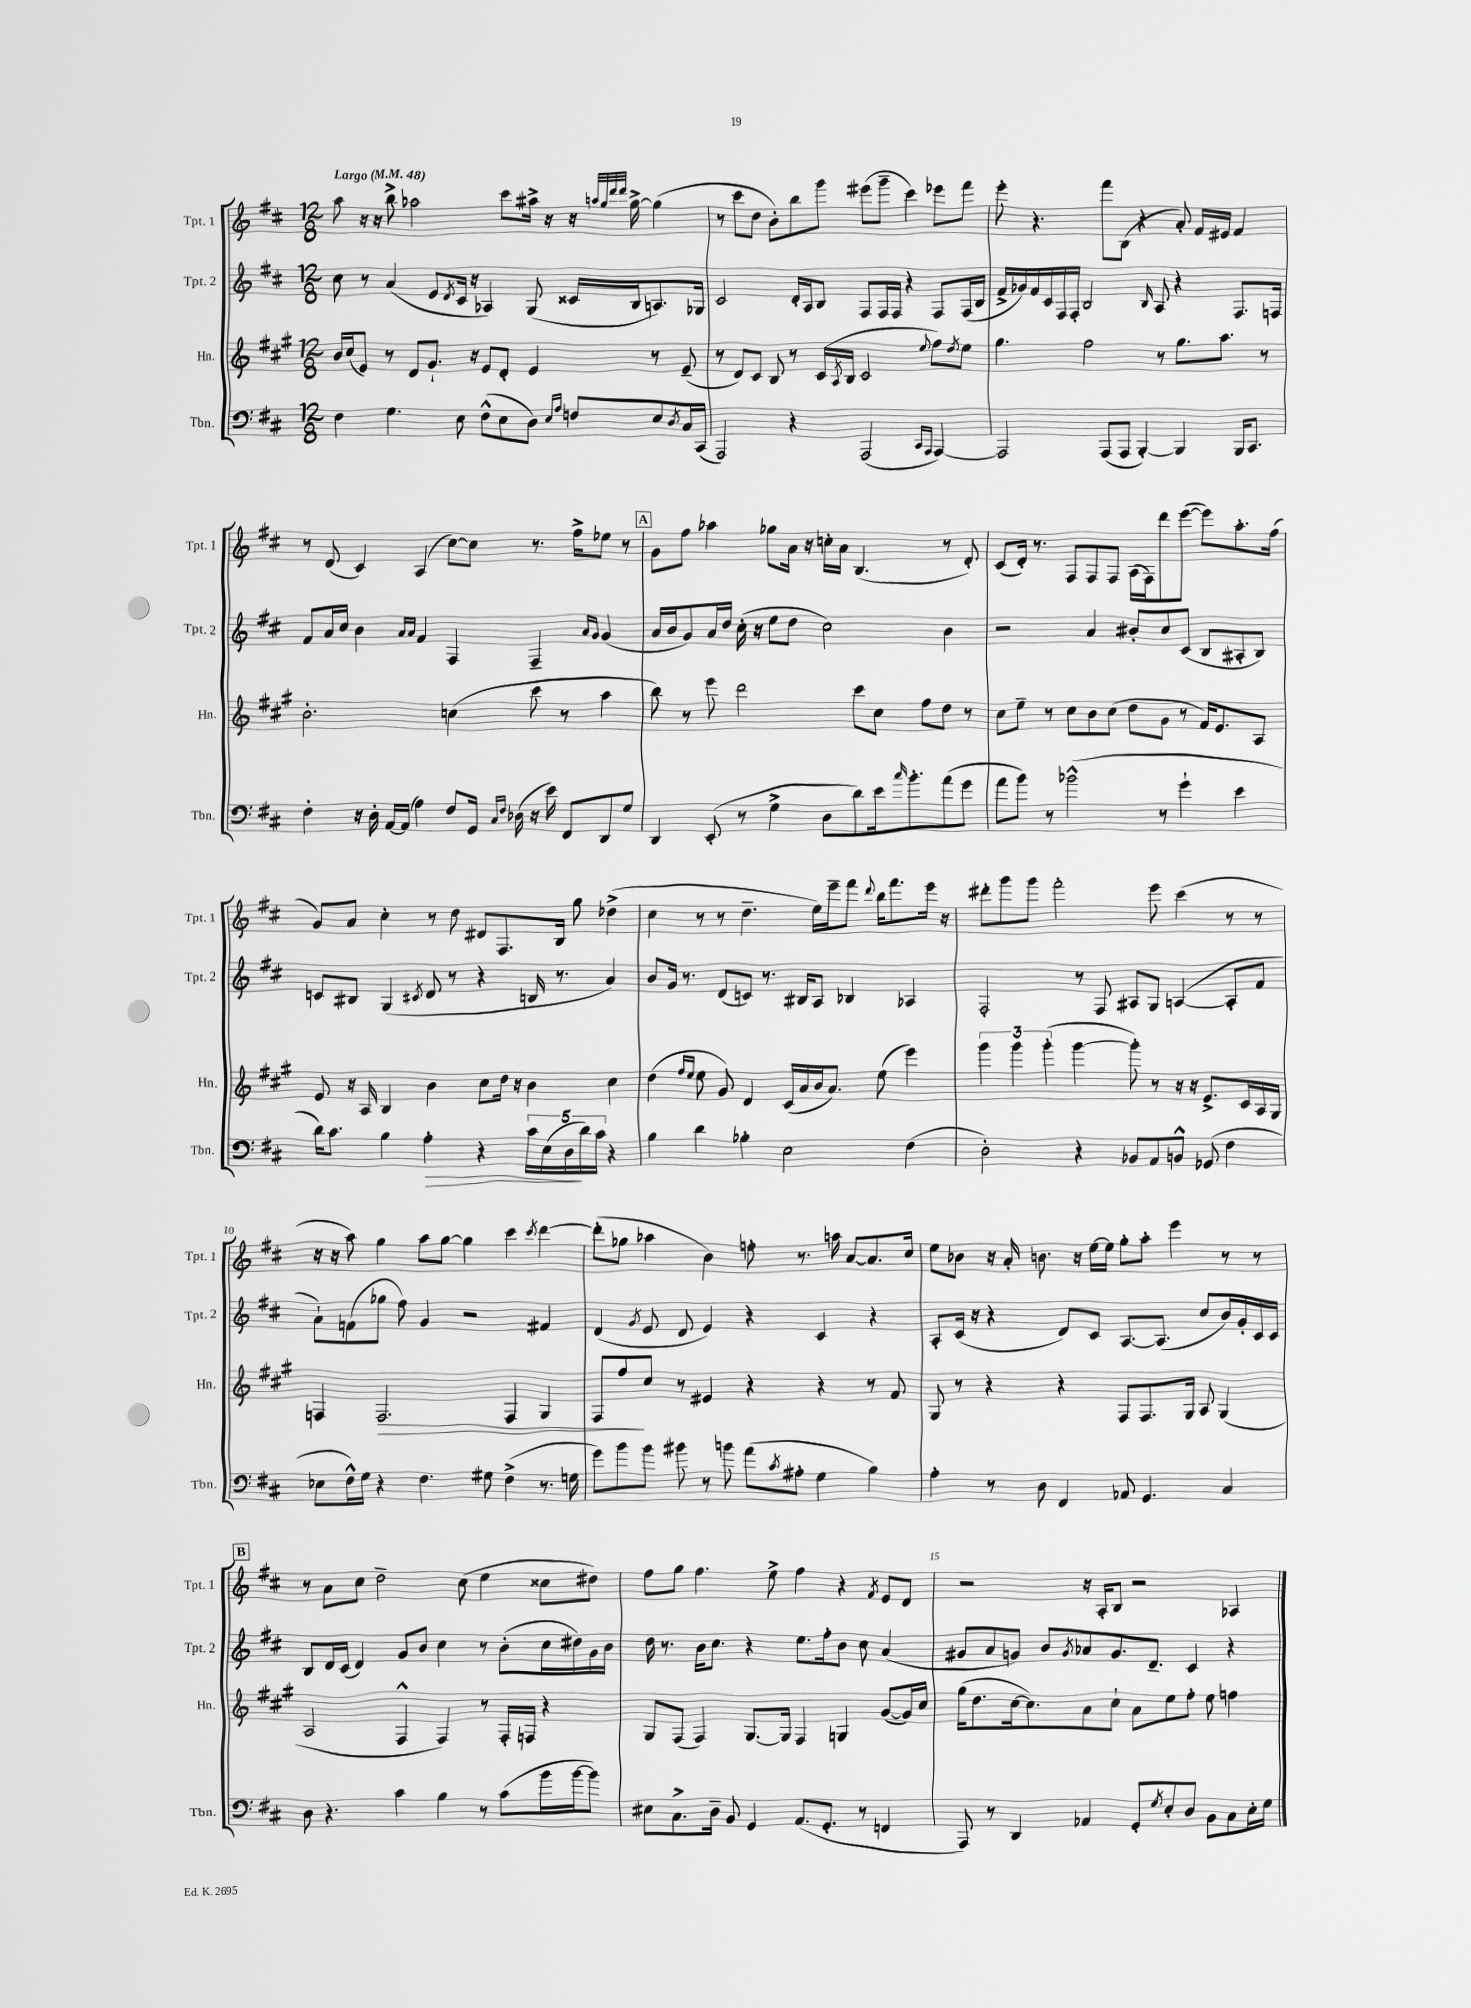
<<
\new StaffGroup <<
\new Staff = "s0" \with { instrumentName = "Tpt. 1" shortInstrumentName = "Tpt. 1" } {
    \clef treble \key d \major \numericTimeSignature \time 12/8 \tempo "Largo" 4 = 48
    a''8 r16 r16 b''8-> aes''2 cis'''8 ais''16-> r16 r16 \grace { a''32 g''32 d'''32 d'''32 } g''16~-> g''4( |
    r8 cis'''8 d''8 b'8-.) b''8 g'''8 eis'''8( g'''8-- cis'''4) ees'''8 fis'''8 |
    e'''8-. r4. fis'''8 b8( r4 a'8-.) fis'16 eis'16 fis'4 |
    r8 d'8( cis'4) a4( cis''8~) cis''8 r8. fis''16-> ees''8 r8 |
    \mark \markup { \box "A" } g'8 fis''8 aes''4 ges''8 a'16 r16 c''16-. a'16 b4.( r8 d'8-.) |
    cis'8( d'16-.) r8. fis8 fis8 fis8 a16( fis16) d'''8 e'''8~( e'''8) a''8.-. fis''16( |
    g'8) a'8 cis''4-. r8 d''8 dis'8 fis8. b16 g''8 des''4->( |
    cis''4 r8 r8 d''4.-- e''16) e'''16-- fis'''8 \appoggiatura { d'''8 } b''16 fis'''8. e'''16 r16 |
    dis'''8-. g'''8 g'''8 fis'''2-. e'''8 cis'''4( r8 r8 |
    r16 r16 a''8) g''4 a''8 g''8~ g''4 cis'''4 \acciaccatura { cis'''8 } d'''4~ |
    d'''8-.( ges''8 aes''4 b'4) f''8-. r8. a''16 a'8~ a'8. cis''16 |
    e''8 bes'8 r16 a'16-. b'8. r16 e''16~ e''16 g''8-. a''8-. e'''4 r8 r8 |
    \mark \markup { \box "B" } r8 a'8 cis''8 d''2-- cis''8( e''4 cisis''8 dis''8) |
    fis''8 g''8 fis''4. e''8-> fis''4 r4 \acciaccatura { fis'8 } e'8 d'8 |
    r2 r16 a16-. b8 r2 aes4 \bar "|." |
}
\new Staff = "s1" \with { instrumentName = "Tpt. 2" shortInstrumentName = "Tpt. 2" } {
    \clef treble \key d \major \numericTimeSignature \time 12/8
    cis''8 r8 a'4( e'8 \acciaccatura { d'8 } cis'16 r16 aes4) g8( cisis'16 b16 a8.) ges16 |
    cis'2 d'16-. a16 b8 fis8 fis16 fis16 r4 fis8 fis16( b16 |
    fis'16-> ges'16) fis'16 cis'16 fis16 fis16-. b2 \grace { b16 } a8 r4 fis8. f16 |
    fis'8 a'16 cis''16 b'4 \grace { a'16 a'16 } fis'4 fis4 fis4-- \grace { a'16 g'16 } g'4( |
    \mark \markup { \box "A" } a'16 b'16 g'8) a'16 d''16 cis''16-.( r16 e''8 d''8 cis''2) b'4 |
    r2 a'4 bis'8-. cis''8 cis'8( b8 ais8-. b8) |
    c'8 bis8 g4( \acciaccatura { cis'8 } d'8 r8 r4 b16 r8. a'4) |
    b'8 g'16 r8. d'8( c'8) r8. bis16 a8 bes4 aes4 |
    fis2-. r8 fis8 ais8 g8 a4~( a8-. fis'8 |
    a'8-!) f'8( ges''8 fis''8) g'4 r2 fis'4 |
    d'4( \acciaccatura { g'8 } e'8 d'8 e'4) r4 cis'4 r4 |
    a8-. cis'16( r16 r4 d'8) cis'8 a8.~ a8.( cis''8 b'16) g'16-. cis'16 cis'16 |
    \mark \markup { \box "B" } b8 d'16 cis'16( d'4) g'8 b'8 cis''4 r8 b'8-.( cis''16 dis''16) g'16 b'16 |
    d''16 r8. b'16 cis''8. r4 e''8. fis''16-. b'8 cis''8 a'4( |
    gis'8 a'8 g'8) b'8 \acciaccatura { g'8 } aes'8 g'8. d'8.-- cis'4 r4 \bar "|." |
}
\new Staff = "s2" \with { instrumentName = "Hn." shortInstrumentName = "Hn." } {
    \clef treble \key a \major \numericTimeSignature \time 12/8
    b'16 cis''16( e'8) r8 d'8 gis'8.-! r16 e'8 d'8-. e'4 r8 e'8--( |
    r8 d'8) cis'8 b8 r8 cis'16( \acciaccatura { a8 } b16 cis'2 \appoggiatura { e''8 } fis''8) \acciaccatura { d''8 } e''8 |
    gis''4. fis''2 r8 gis''8. a''8. r8 |
    b'2.-. c''4( cis'''8 r8 a''4 |
    \mark \markup { \box "A" } b''8) r8 e'''8 d'''2 cis'''8 cis''8 fis''8 d''8 r8 |
    cis''8 e''8-- r8 cis''8 b'8 cis''8( d''8 gis'8 r8 fis'16) e'8. a8 |
    e'8 r16 a16 b4 b'4 cis''8 d''16 r16 b'4 cis''4 |
    d''4( \grace { fis''16 e''16 } e''8 gis'8) d'4 cis'16( a'16 b'16 a'8.) e''8( e'''4) |
    \tuplet 3/2 { gis'''4 gis'''4 gis'''4-.( } gis'''4~ gis'''8-.) r8 r16 r16 e'8.-> cis'16 a16 gis16 |
    f4 f2.\> f4 gis4 |
    fis8 fis''8\! cis''8 r8 eis'4 r4 r4 r8 fis'8 |
    gis8 r8 r4 r4 fis8 fis8. gis16 a8 gis4( |
    \mark \markup { \box "B" } a2 fis4-^ fis4) r8 fis16-. f16 r4 |
    gis8 fis8( fis4) gis8.~ gis16 fis4 g4 gis'8~( gis'16) cis''16 |
    gis''16( d''8. cis''16~ cis''8.) a'8 cis''8-! a'8 e''8 fis''8-. e''8 f''4 \bar "|." |
}
\new Staff = "s3" \with { instrumentName = "Tbn." shortInstrumentName = "Tbn." } {
    \clef bass \key d \major \numericTimeSignature \time 12/8
    fis4 g4. e8 fis8-^( e8 d8) \grace { e16 a16 } f8 e8 \acciaccatura { d8 } cis16 cis,16( |
    a,,2) r4 a,,2( \grace { cis,16 a,,16 } a,,4~) |
    a,,2 a,,8( a,,8 b,,4~-.) b,,4 b,,16 cis,8. |
    fis4-. r16 d16-. a,16~ a,16( a4) fis8 g,16 \grace { cis16 fis16 } des16( r16 e'16) fis,8 d,8 g8 |
    \mark \markup { \box "A" } d,4 e,8-.( r8 g4-> d8 d'8) e'16 \grace { cis''16 } b'8.-. a'8( g'8 |
    a'8 b'8) r8 bes'2-^( r8 g'4-! e'4 |
    d'16) cis'8. b4 a4-.\> r4 \tuplet 5/4 { cis'16 e16( d16\! d'16) cis'16 } r4 |
    b4 d'4 bes4-. e2 fis4( |
    d2-.) r4 bes,8 a,8 b,8-^ ges,8( fis4 |
    ees8 fis16-^) g16 r4 fis4. gis8 fis4->( r8. g16 |
    g'8) b'8 b'8 bis'8 r8 b'8 a'8( \acciaccatura { cis'8 } ais8-. g4 b4) |
    a4-. r8 d8 fis,4 aes,8 g,4. cis4 |
    \mark \markup { \box "B" } d8 r4. cis'4 b4 r8 cis'8( b'16 b'16~ b'8) |
    eis8 cis8.-> d16-- b,8 g,4 a,8.( g,8.-. r8 f,4 |
    a,,8) r8 d,4 aes,4 g,8-. \acciaccatura { g8 } e8-. d8 b,8 cis8 e16-. g16 \bar "|." |
}
>>
>>
\layout { \context { \Score \override BarNumber.break-visibility = ##(#f #t #t) barNumberVisibility = #(every-nth-bar-number-visible 5) } }
